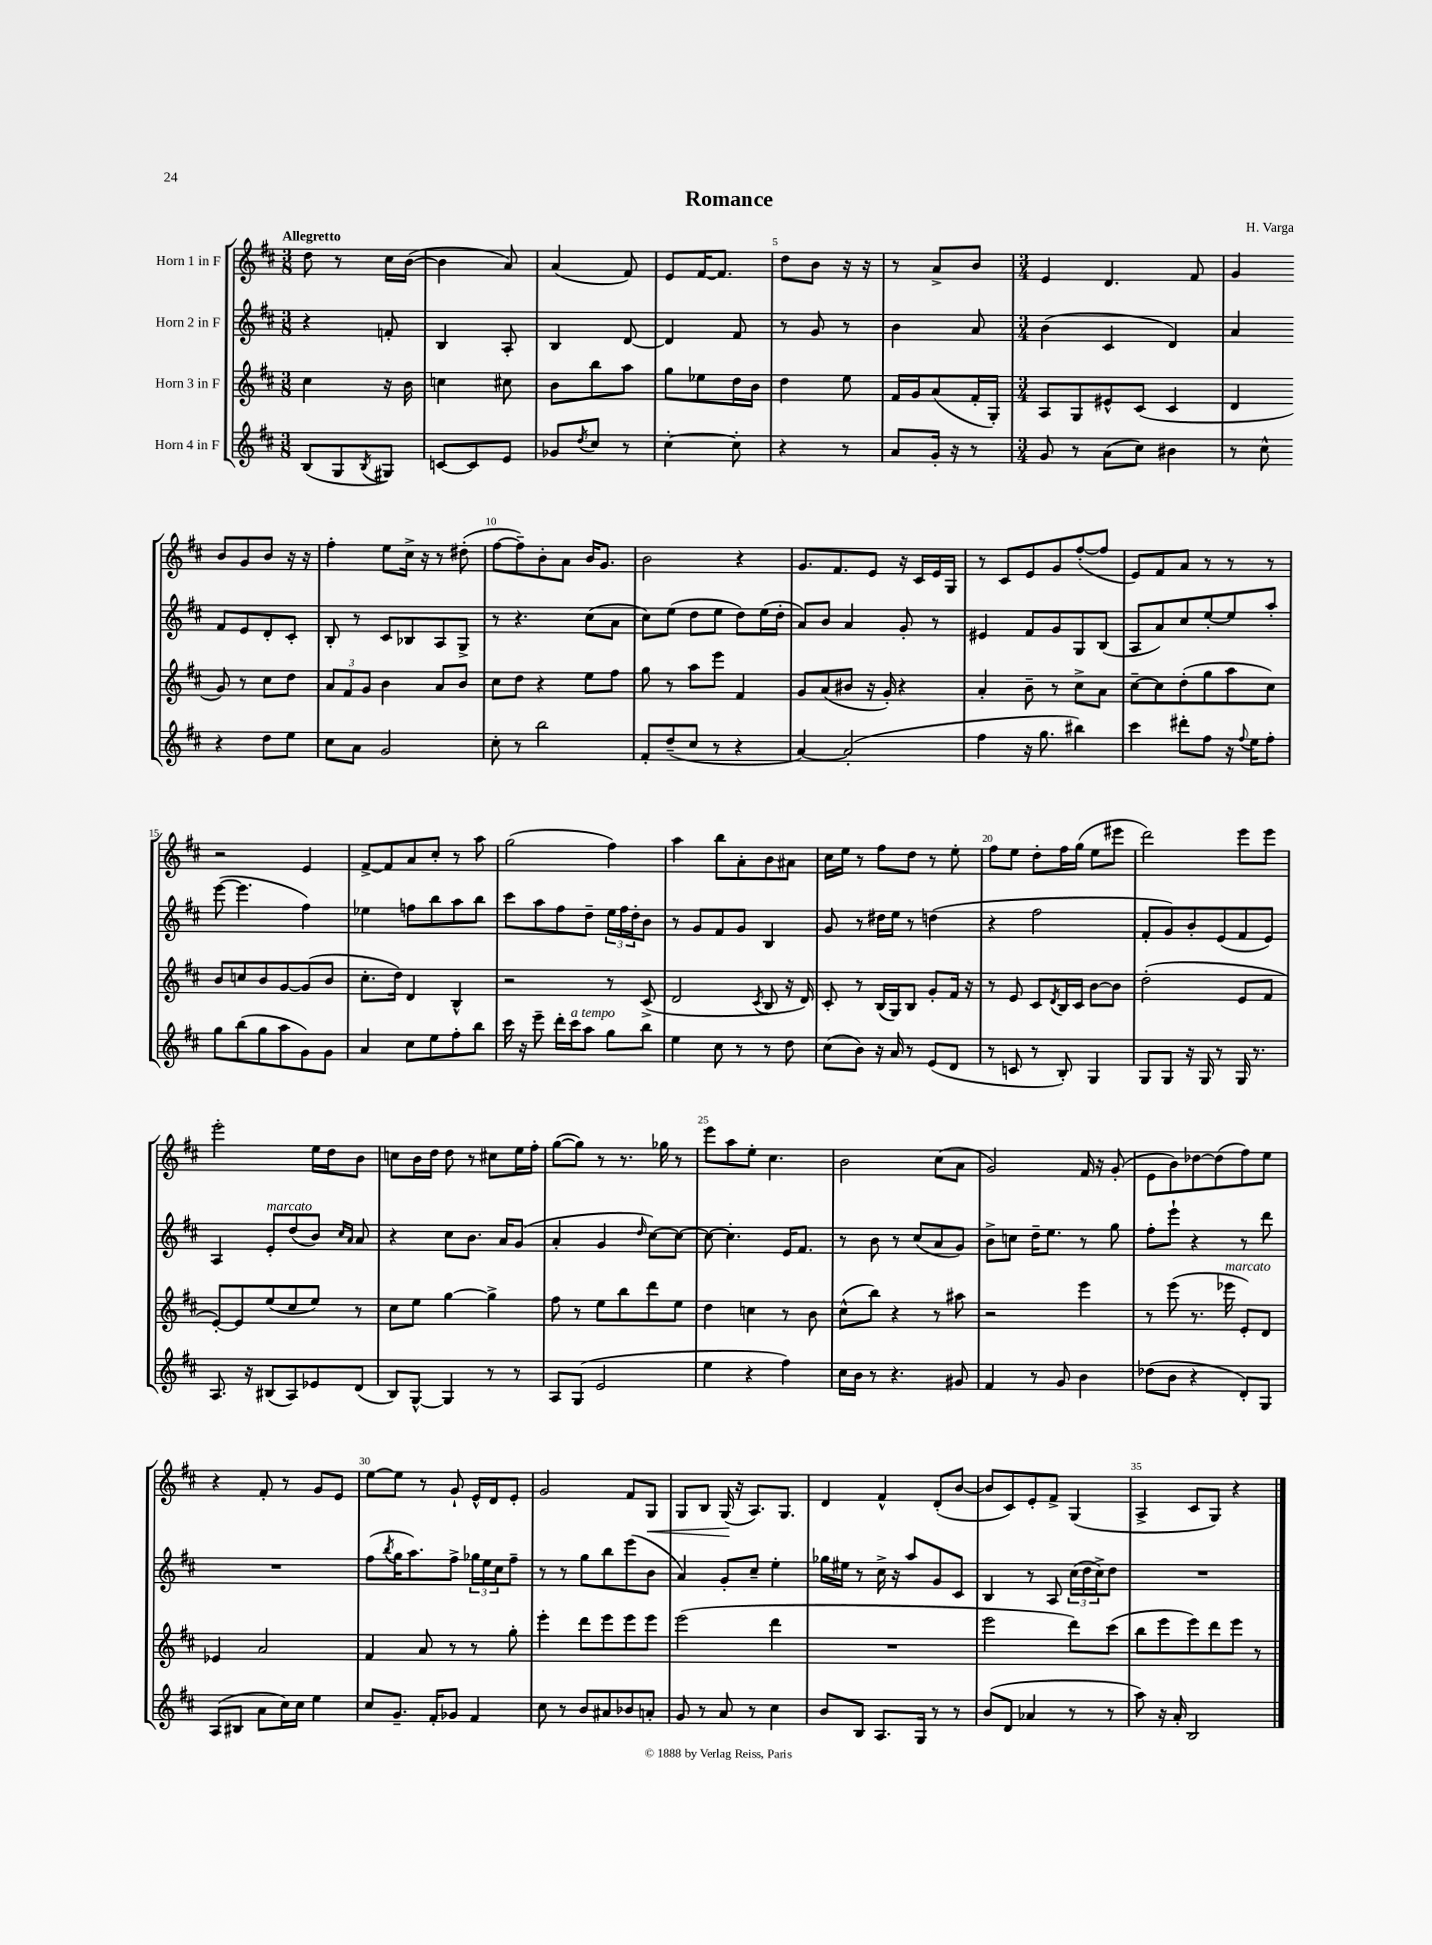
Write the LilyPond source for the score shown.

\header { title = "Romance" composer = "H. Varga" }
<<
\new StaffGroup <<
\new Staff = "s0" \with { instrumentName = "Horn 1 in F" } {
    \clef treble \key d \major \numericTimeSignature \time 3/8 \tempo "Allegretto"
    d''8 r8 cis''16 b'16~( |
    b'4 a'8) |
    a'4( fis'8) |
    e'8 fis'16~ fis'8. |
    d''8 b'8 r16 r16 |
    r8 a'8-> b'8 |
    \numericTimeSignature \time 3/4 e'4 d'4. fis'8 |
    g'4 b'8 g'8 b'8 r16 r16 |
    fis''4-. e''8 cis''16-> r16 r8 dis''8-.( |
    fis''8~ fis''8--) b'8-. a'8 b'16 g'8. |
    b'2 r4 |
    g'8. fis'8. e'8 r16 cis'16 e'16 g16 |
    r8 cis'8 e'8 g'8 fis''8~-.( fis''8 |
    e'8) fis'8 a'8 r8 r8 r8 |
    r2 e'4 |
    fis'8~-> fis'8 a'8 cis''8-. r8 a''8 |
    g''2( fis''4) |
    a''4 b''8 a'8-. b'8 ais'8 |
    cis''16 e''16 r8 fis''8 d''8 r8 e''8-. |
    fis''8 e''8 d''8-. fis''16 g''16( e''8 eis'''8 |
    d'''2) e'''8 e'''8 |
    e'''2-. e''16 d''16 b'8 |
    c''8 b'16 d''16 d''8 r8 cis''8 e''16 fis''16-. |
    g''8~( g''8) r8 r8. ges''16 r8 |
    e'''8 a''8 e''8-. cis''4. |
    b'2 cis''8( a'8 |
    g'2) fis'16 r16 g'8-.( |
    e'8 b'8) des''8~ des''8( fis''8) e''8 |
    r4 fis'8-. r8 g'8 e'8 |
    e''8~ e''8 r8 g'8-! e'16-^ d'16 e'8-. |
    g'2 fis'8 g8\< |
    g8 b8 g16\!( r16 a8.) g8. |
    d'4 fis'4-^ d'8-.( b'8~ |
    b'8 cis'8) e'8-. fis'8-> g4( |
    a4-> cis'8 g8) r4 \bar "|." |
}
\new Staff = "s1" \with { instrumentName = "Horn 2 in F" } {
    \clef treble \key d \major \numericTimeSignature \time 3/8
    r4 f'8-. |
    b4 a8-. |
    b4 d'8~ |
    d'4 fis'8 |
    r8 g'8 r8 |
    b'4 a'8 |
    \numericTimeSignature \time 3/4 b'4( cis'4 d'4) |
    a'4 fis'8 e'8 d'8-. cis'8-. |
    b8-. r8 cis'8 bes8 a8 g8-> |
    r8 r4. cis''8( a'8 |
    cis''8) e''8( d''8 e''8 d''8) e''16( d''16-. |
    a'8) b'8 a'4 g'8-. r8 |
    eis'4 fis'8 g'8 g8 b8( |
    a8 a'8) cis''8 e''8~-. e''8 a''8-. |
    e'''8~( e'''4. fis''4) |
    ees''4 f''8 b''8 a''8 b''8 |
    cis'''8 a''8 fis''8 d''8-- \tuplet 3/2 { e''16 fis''16 d''16-. } b'8 |
    r8 g'8 fis'8 g'8 b4 |
    g'8 r8 dis''16 e''16 r8 d''4( |
    r4 fis''2 |
    fis'8-. g'8) b'8-. e'8( fis'8 e'8) |
    a4 e'8-.^\markup { \italic "marcato" } d''8( b'8) \grace { cis''16 a'16 } a'8 |
    r4 cis''8 b'8. a'16 g'8( |
    a'4-. g'4 \grace { d''16 } cis''8~) cis''8~ |
    cis''8~ cis''4.-. e'16 fis'8. |
    r8 b'8 r8 cis''8( a'8 g'8) |
    b'8-> c''8 d''16-- e''8. r8 g''8 |
    fis''8-. e'''8-! r4 r8 d'''8 |
    R2. |
    fis''8( \acciaccatura { b''8 } g''16 a''8.) fis''8-> \tuplet 3/2 { ges''16 e''16 cis''16 } fis''8-- |
    r8 r8 g''8 b''8 e'''8( b'8 |
    a'4) g'8-. cis''8-- e''4-. |
    ges''16 eis''16 r8 cis''16-> r16 a''8 g'8 cis'8 |
    b4 r8 a8 \tuplet 3/2 { cis''16( d''16 cis''16->) } d''8 |
    R2. \bar "|." |
}
\new Staff = "s2" \with { instrumentName = "Horn 3 in F" } {
    \clef treble \key d \major \numericTimeSignature \time 3/8
    cis''4 r16 b'16 |
    c''4 cis''8 |
    b'8 b''8 a''8 |
    g''8 ees''8 d''16 b'16 |
    d''4 e''8 |
    fis'16 g'16 a'8( fis'16-. g16-.) |
    \numericTimeSignature \time 3/4 a8 g8 eis'8-^ cis'8( cis'4 |
    d'4 g'8) r8 cis''8 d''8 |
    \tuplet 3/2 { a'8 fis'8 g'8 } b'4 a'8 b'8 |
    cis''8 d''8 r4 e''8 fis''8 |
    g''8 r8 a''8 e'''8 fis'4 |
    g'8 a'8( bis'8 r16 g'16-.) r4 |
    a'4-. b'8-- r8 cis''8-> a'8 |
    cis''8~-- cis''8 d''8-.( g''8 a''8 cis''8) |
    b'8 c''8 b'8 g'8~ g'8( b'8 |
    cis''8.-. d''16) d'4 b4-^ |
    r2 r8 cis'8->( |
    d'2 \acciaccatura { cis'8 } b8 r16 d'16) |
    cis'8-. r8 b16( g16) b8 g'8-. fis'16 r16 |
    r8 e'8 cis'8 \acciaccatura { d'8 } b16 cis'16 b'8~ b'8 |
    d''2-.( e'8 fis'8 |
    e'8~-.) e'8 e''8( cis''8 e''8) r8 |
    cis''8 e''8 g''4~ g''4-> |
    fis''8 r8 e''8 b''8 d'''8 e''8 |
    d''4 c''4 r8 b'8 |
    cis''8-^( b''8) r4 r8 ais''8 |
    r2 e'''4 |
    r8 e'''8( r8. ees'''16^\markup { \italic "marcato" } e'8-.) d'8 |
    ees'4 a'2 |
    fis'4 a'8 r8 r8 g''8-. |
    e'''4-. d'''8 e'''8 e'''8 e'''8 |
    e'''2( d'''4 |
    R2. |
    e'''2 d'''8) cis'''8( |
    b''8 e'''8 e'''8) d'''8 e'''8 r8 \bar "|." |
}
\new Staff = "s3" \with { instrumentName = "Horn 4 in F" } {
    \clef treble \key d \major \numericTimeSignature \time 3/8
    b8( g8 \acciaccatura { b8 } gis8) |
    c'8~ c'8 e'8 |
    ges'8 \acciaccatura { d''8 } cis''8 r8 |
    cis''4~-. cis''8-. |
    r4 r8 |
    a'8 g'16-. r16 r8 |
    \numericTimeSignature \time 3/4 g'8 r8 a'8( cis''8) bis'4 |
    r8 cis''8-^ r4 d''8 e''8 |
    cis''8 a'8 g'2 |
    cis''8-. r8 b''2 |
    fis'8-. d''8--( cis''8 r8 r4 |
    a'4~) a'2-.( |
    fis''4 r16 g''8. bis''4) |
    cis'''4 dis'''8-. fis''8 r16 \appoggiatura { fis''8 } e''16 fis''8-. |
    g''8 b''8( g''8 a''8 g'8) g'8 |
    a'4 cis''8 e''8 fis''8-. b''8 |
    cis'''16 r16 e'''8-- d'''16-. cis'''16^\markup { \italic "a tempo" } a''8 g''8 b''8 |
    e''4 cis''8 r8 r8 d''8 |
    cis''8( b'8) r16 a'16 r8 e'8( d'8 |
    r8 c'8 r8 b8-.) g4 |
    g8 g8 r16 g16 r8 g16 r8. |
    a8. r16 bis8( a8) ees'8 d'8( |
    b8) g8~-^ g4 r8 r8 |
    a8 g8( e'2 |
    e''4 r4 fis''4) |
    cis''16 b'16 r8 r4. gis'8 |
    fis'4 r8 g'8 b'4 |
    des''8( b'8 r4 d'8-.) g8 |
    a8( bis8 a'8 cis''16) cis''16 e''4 |
    cis''8 g'8.-- fis'16-. ges'8 fis'4 |
    cis''8 r8 b'8 ais'8 bes'8 a'8-. |
    g'8 r8 a'8 r8 cis''4 |
    b'8 b8 a8. g16 r8 r8 |
    b'8( d'8 aes'4 r8 r8 |
    a''8) r16 a'16-. b2 \bar "|." |
}
>>
>>
\layout { \context { \Score \override BarNumber.break-visibility = ##(#f #t #t) barNumberVisibility = #(every-nth-bar-number-visible 5) } }
